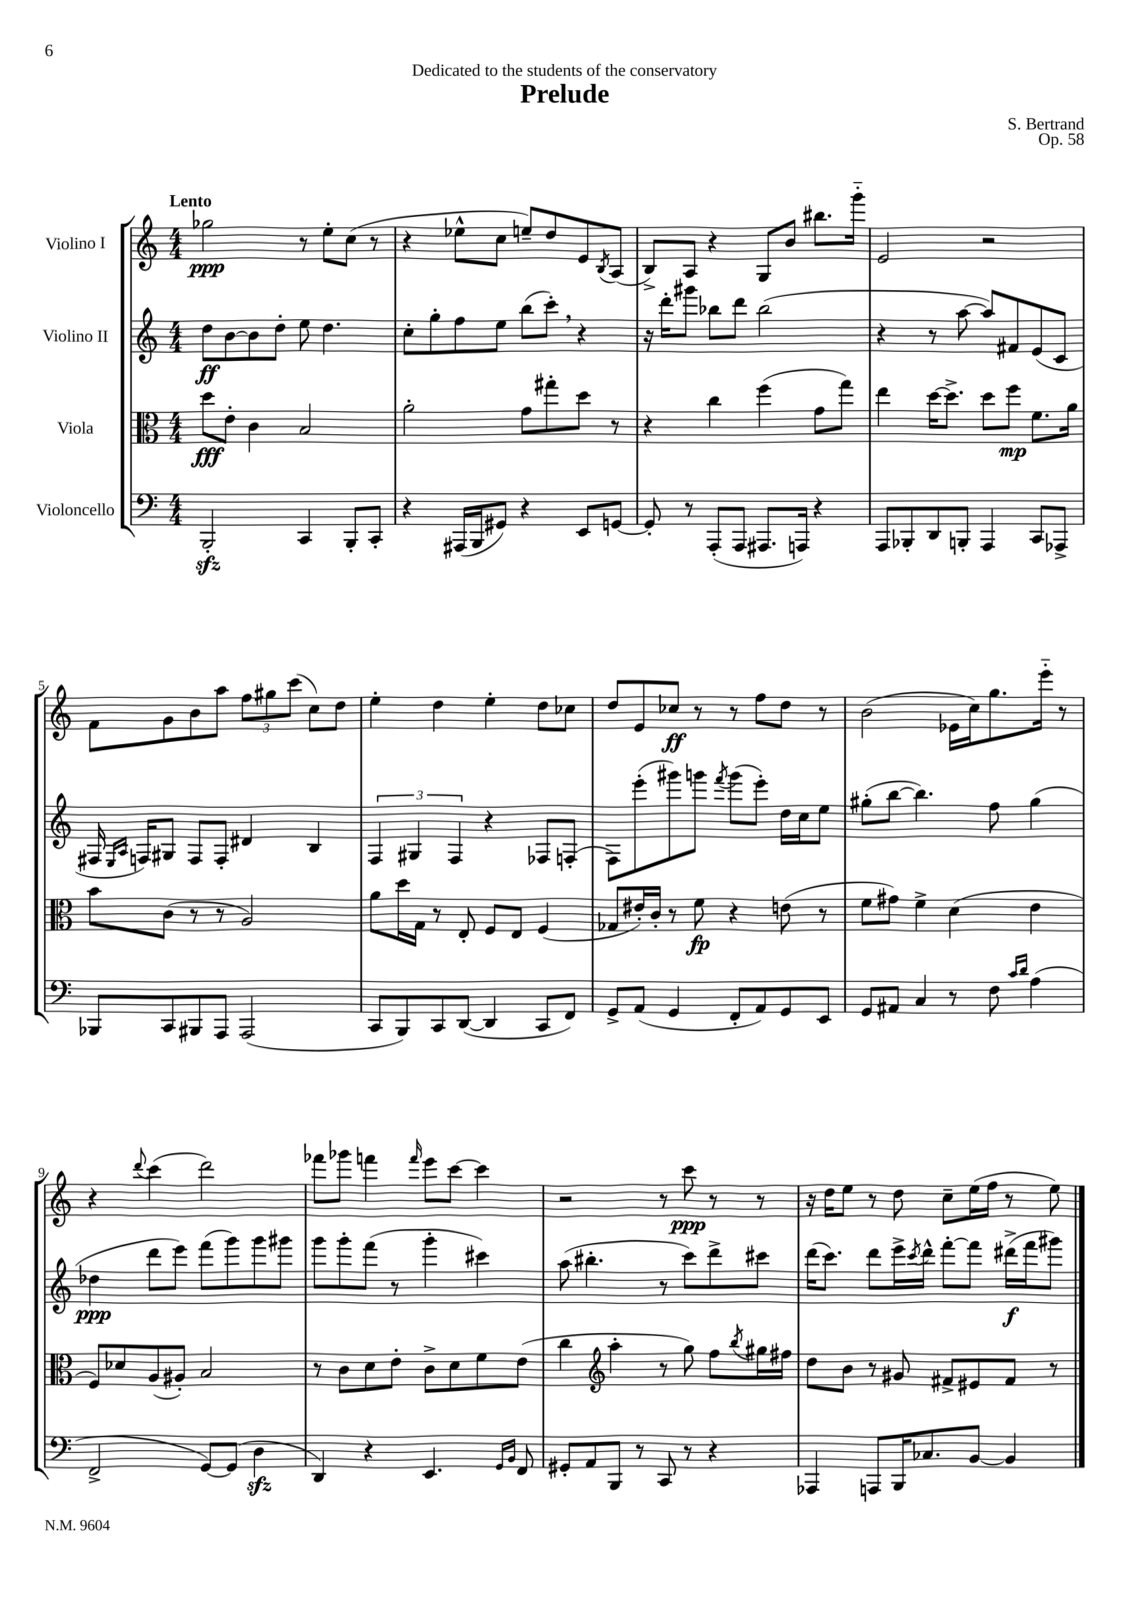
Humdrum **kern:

**kern	**kern	**dynam	**kern	**dynam	**kern	**dynam
*part4	*part3	*part3	*part2	*part2	*part1	*part1
*staff4	*staff3	*staff3	*staff2	*staff2	*staff1	*staff1
*I"Violoncello	*I"Viola	*	*I"Violino II	*	*I"Violino I	*
*clefF4	*clefC3	*	*clefG2	*	*clefG2	*
*k[]	*k[]	*	*k[]	*	*k[]	*
*M4/4	*M4/4	*	*M4/4	*	*M4/4	*
=1	=1	=1	=1	=1	=1	=1
!	!	!	!	!	!LO:TX:a:B:t=Lento	!
2BBBzz'/	8dd\L	fff	8dd\L	ff	2gg-X\	ppp
.	8e'\J	.	[8b\	.	.	.
.	4c\	.	8b\]	.	.	.
.	.	.	8dd'\J	.	.	.
4CC/	2B/	.	8ee\	.	8r	.
.	.	.	4.dd\	.	8ee'\L	.
8BBB'/L	.	.	.	.	(8cc\J	.
8CC'/J	.	.	.	.	8r	.
=2	=2	=2	=2	=2	=2	=2
4r	2a'\	.	8cc'\L	.	4r	.
.	.	.	8gg'\	.	.	.
(16AAA#X/LL	.	.	8ff\	.	8ee-X^^\L	.
16BBB/J	.	.	.	.	.	.
8GG#X/J)	.	.	8ee\J	.	8cc\J	.
4r	8g\L	.	(8bb\L	.	8een~/L)	.
.	8gg#X'\	.	8ccc',\J)	.	8dd/	.
8EE/L	8dd\J	.	4r	.	8e/	.
.	.	.	.	.	8qB/	.
[8GGn/J	8r	.	.	.	(8A/J	.
=3	=3	=3	=3	=3	=3	=3
8GG'/]	4r	.	16r	.	8B^/L)	.
.	.	.	16ddd'\KL	.	.	.
8r	.	.	8ggg#X\J	.	8A/J	.
(8AAA'/L	4cc\	.	8bb-X\L	.	4r	.
8AAA/J	.	.	8ddd\J	.	.	.
8.AAA#X/L	(4ff\	.	(2bb-\	.	8G/L	.
.	.	.	.	.	8b/J	.
16AAAn/Jk)	.	.	.	.	.	.
4r	8g\L	.	.	.	8.bb#X\L	.
.	8gg\J)	.	.	.	.	.
.	.	.	.	.	16ggg\Jk	.
=4	=4	=4	=4	=4	=4	=4
8AAA/L	4ee\	.	4r	.	2e/	.
8BBB-X'/	.	.	.	.	.	.
8DD/	[16dd\KL	.	8r	.	.	.
.	8.dd^\J]	.	.	.	.	.
8BBBn'/J	.	.	[8aa\	.	.	.
4AAA/	8dd\L	.	8aa/L])	.	2r	.
.	8ff\J	mp	8f#X/	.	.	.
8CC/L	8.f\L	.	(8e/	.	.	.
8AAA-X^/J	.	.	8c/J	.	.	.
.	16a\Jk	.	.	.	.	.
!!LO:LB:g=z
=5	=5	=5	=5	=5	=5	=5
8BBB-X/L	8b\L	.	16F#X/	.	8f\L	.
.	.	.	16qqE/LL	.	.	.
.	.	.	16qqA/JJ	.	.	.
.	.	.	16Fn/KL)	.	.	.
8CC/	(8c\J	.	8G#X/J	.	8g\	.
8BBB#X/	8r	.	8F/L	.	8b\	.
8AAA/J	8r	.	8F'/J	.	8aa\J	.
(2AAA/	2A/)	.	4d#X/	.	12ff\L	.
.	.	.	.	.	12gg#X\	.
.	.	.	.	.	(12ccc\J	.
.	.	.	4B/	.	8cc\L)	.
.	.	.	.	.	8dd\J	.
=6	=6	=6	=6	=6	=6	=6
8CC/L	8a\L	.	6F/	.	4ee'\	.
8BBB/)	16dd\L	.	.	.	.	.
.	.	.	6G#X/	.	.	.
.	16G\JJ	.	.	.	.	.
8CC/	8r	.	.	.	4dd\	.
.	.	.	6F/	.	.	.
([8DD/J	8E'/	.	.	.	.	.
4DD/]	8F/L	.	4r	.	4ee'\	.
.	8E/J	.	.	.	.	.
8CC/L	(4F/	.	8F-X/L	.	8dd\L	.
8FF/J)	.	.	(8Fn'/J	.	8cc-X\J	.
=7	=7	=7	=7	=7	=7	=7
8GG^/L	8G-X/L	.	8F\L)	.	8dd/L	.
(8AA/J	16e#X'/L)	.	(8eee'\	.	8e/	.
.	16c'/JJ	.	.	.	.	.
4GG/	8r	.	8ggg#X\)	.	8cc-X/J	ff
.	8f\	fp	8gggn\J	.	8r	.
.	.	.	8qfff/	.	.	.
8FF'/L	4r	.	(8ggg\L	.	8r	.
8AA/)	.	.	8eee'\J)	.	8ff\L	.
8GG/	(8en\	.	16dd\LL	.	8dd\J	.
.	.	.	16cc\J	.	.	.
8EE/J	8r	.	8ee\J	.	8r	.
=8	=8	=8	=8	=8	=8	=8
8GG/L	8f\L	.	(8gg#X'\L	.	(2b\	.
8AA#X/J	8g#X\J)	.	[8bb\J	.	.	.
4C/	4f^\	.	4.bb\])	.	.	.
8r	(4d\	.	.	.	16e-X\LL	.
.	.	.	.	.	16cc\J)	.
8F\	.	.	8ff\	.	8.gg\	.
16qqc/LL	.	.	.	.	.	.
16qqd/JJ	.	.	.	.	.	.
(4A\	4e\	.	(4gg#\	.	.	.
.	.	.	.	.	16eee\Jk	.
.	.	.	.	.	8r	.
!!LO:LB:g=z
=9	=9	=9	=9	=9	=9	=9
2FF^/	8F/L)	.	4dd-X\	ppp	4r	.
.	8d-X/	.	.	.	.	.
.	.	.	.	.	8qqddd/	.
.	(8A/	.	8ddd\L	.	(4ccc\	.
.	8A#X'/J)	.	8eee\J)	.	.	.
[8GG/L)	2B/	.	(8fff\L	.	2ddd\)	.
(8GG/J]	.	.	8ggg\)	.	.	.
4Dzz\	.	.	8ggg\	.	.	.
.	.	.	8ggg#X\J	.	.	.
=10	=10	=10	=10	=10	=10	=10
4DD/)	8r	.	8ggg\L	.	8fff-X\L	.
.	8c\L	.	8ggg'\	.	8ggg-X\J	.
4r	8d\	.	(8fff\J	.	4fffn\	.
.	8e'\J	.	8r	.	.	.
.	.	.	.	.	16qqfff/	.
4.EE/	8c^\L	.	4ggg'\	.	8eee\L	.
.	8d\	.	.	.	[8ccc\J	.
.	8f\	.	4ccc#X\)	.	4ccc\]	.
16qqGG/LL	.	.	.	.	.	.
16qqBB/JJ	.	.	.	.	.	.
8FF/	(8e\J	.	.	.	.	.
=11	=11	=11	=11	=11	=11	=11
8GG#X'/L	4cc\	.	(8aa\	.	2r	.
8AA/	.	.	4.bb#X'\	.	.	.
*	*clefG2	*	*	*	*	*
8BBB/J	4aa'\	.	.	.	.	.
8r	.	.	.	.	.	.
8CC/	8r	.	8r	.	8r	.
8r	8gg\)	.	8ccc\L)	.	8ccc\	ppp
4r	8ff\L	.	8ddd^\	.	8r	.
.	8qbb/	.	.	.	.	.
.	16gg#X\L	.	8ccc#X\J	.	8r	.
.	16ff#X\JJ	.	.	.	.	.
=12	=12	=12	=12	=12	=12	=12
4AAA-X/	8dd\L	.	(16ddd\KL	.	16r	.
.	.	.	8.ccc\J)	.	16dd\KL	.
.	8b\J	.	.	.	8ee\J	.
8AAAn/L	8r	.	8ddd\L	.	8r	.
16BBB/K	8g#X/	.	16eee^\L	.	8dd\	.
.	.	.	8qccc/	.	.	.
8.C-X/	.	.	16ddd^^\JJ	.	.	.
.	8f#X^/L	.	[8fff'\L	.	8cc~\L	.
[8BB/J	8e#X/	.	8fff\J]	.	(16ee\L	.
.	.	.	.	.	16ff\JJ	.
4BB/]	8f#/J	.	(16ddd#X^\LL	f	8r	.
.	.	.	16fff\J	.	.	.
.	8r	.	8ggg#X\J)	.	8ee\)	.
==	==	==	==	==	==	==
*-	*-	*-	*-	*-	*-	*-
